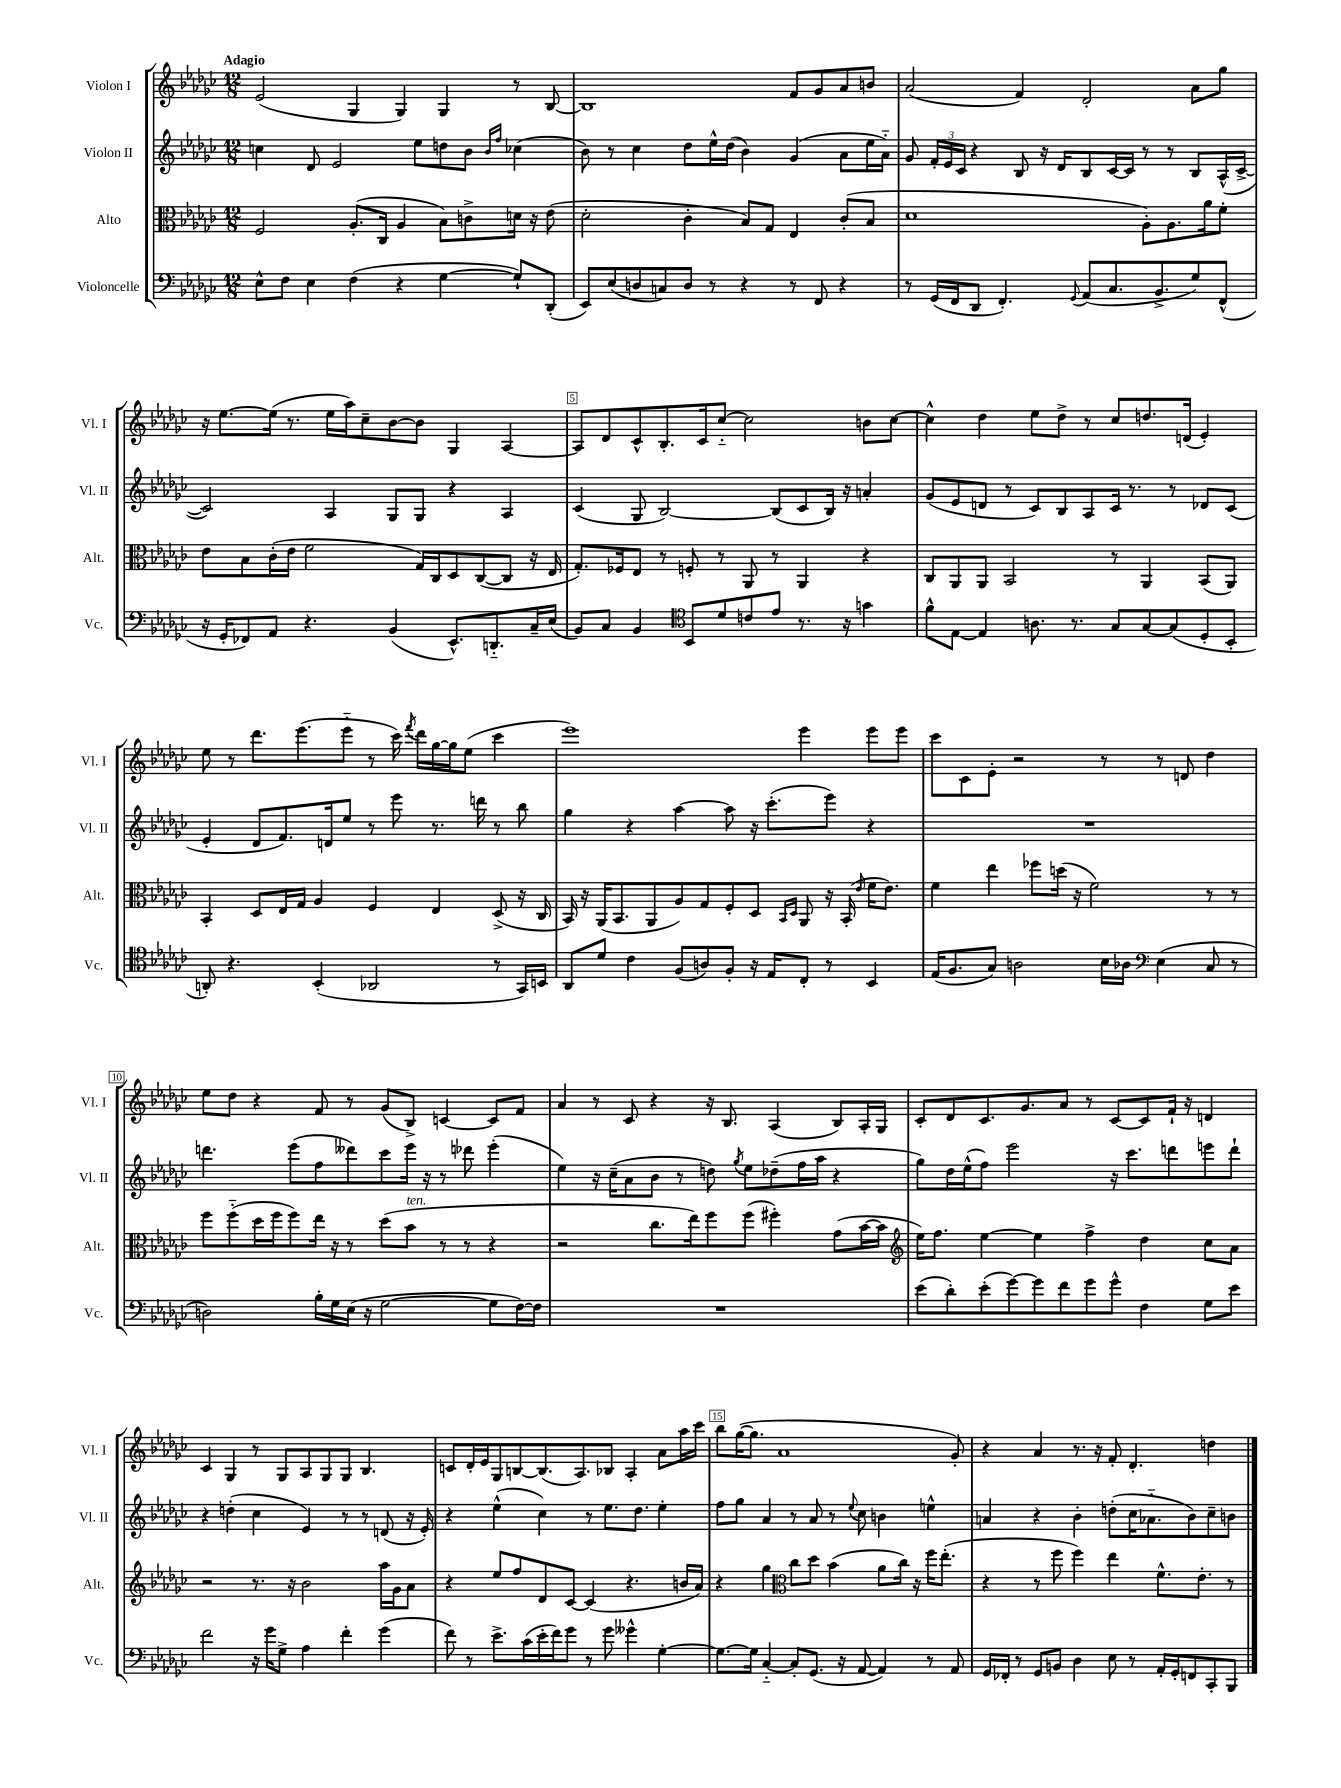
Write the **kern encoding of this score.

**kern	**kern	**kern	**kern
*staff4	*staff3	*staff2	*staff1
*clefF4	*clefC3	*clefG2	*clefG2
*k[b-e-a-d-g-c-]	*k[b-e-a-d-g-c-]	*k[b-e-a-d-g-c-]	*k[b-e-a-d-g-c-]
*M12/8	*M12/8	*M12/8	*M12/8
8E-^^	2F	4cc	(2e-
8F	.	.	.
4E-	.	8d-	.
.	.	2e-	.
(4F	(8.A-'	.	4G-
.	16C-	.	.
4r	4A-	.	4G-)
.	.	8ee-	.
[4G-	8B-)	8dd	4G-
.	8c^	8b-	.
.	.	16qqb-	.
.	.	16qqff	.
8G-`])	16d	(4cc-	8r
.	16r	.	.
(8DD-'	(8e-	.	[8B-
=	=	=	=
8EE-)	2d-'	8b-)	1B-]
(8E-	.	8r	.
8D	.	4cc-	.
8C)	.	.	.
8D	4c-'	8dd-	.
8r	.	16ee-^^	.
.	.	(16dd-	.
4r	8B-)	4b-)	.
.	8G-	.	.
8r	4E-	(4g-	8f
8FF	.	.	8g-
4r	(8c-'	8a-	8a-
.	8B-	16ee-	8b
.	.	16a-'~)	.
=	=	=	=
8r	1d-	8g-	(2a-
(16GG-	.	24f'	.
.	.	24e-	.
16FF	.	.	.
.	.	24c-	.
8DD-	.	4r	.
4.FF')	.	.	.
.	.	8B-	4f)
.	.	16r	.
.	.	16d-	.
8qqGG-	.	.	.
(8AA-	.	8B-	2d-'
8.C-	.	[16c-	.
.	.	16c-]	.
.	8A-')	8r	.
8.BB-^	.	.	.
.	8.A-	8r	.
8G-)	.	8B-	8a-
.	16a-	.	.
(8FF^^	8f'	(16A-^^	8gg-
.	.	[16c-^	.
=	=	=	=
16r	8e-	2c-])	16r
16GG-'	.	.	[8.ee-
8FF-)	8B-	.	.
8AA-	(16c-'	.	(16ee-]
.	16e-	.	8.r
4.r	2f	.	.
.	.	4A-	16ee-
.	.	.	16aa-)
.	.	.	8cc-~
(4BB-	.	8G-	[8b-
.	16G-)	8G-	8b-]
.	16C-	.	.
8.EE-^^)	8D-	4r	4G-
.	([8C-	.	.
8.DD'~	.	.	.
.	8C-]	4A-	[4A-
16C-~	16r	.	.
(16E-	16E-	.	.
=	=	=	=
8BB-)	8.G-')	(4c-	8A-]
8C-	.	.	8d-
.	16F-	.	.
4BB-	8E-	8G-	8c-^^
.	8r	[2B-)	8.B-'
*clefC4	*	*	*
8BB-	8F'	.	.
.	.	.	16c-
8d-	8r	.	[8cc-'~
8c	8AA-	.	2cc-]
8e-	8r	(8B-]	.
8.r	4AA-	8c-	.
.	.	16B-)	.
16r	.	16r	.
4g	4r	4a'	8b
.	.	.	[8cc-
=	=	=	=
8f^^	8C-	(8g-	4cc-^^]
[8E-	8AA-	8e-	.
4E-]	8AA-	8d	4dd-
.	2BB-	8r	.
8.A	.	8c-)	8ee-
.	.	8B-	8dd-^
8.r	.	.	.
.	.	8A-	8r
8G-	8r	16c-	8cc-
.	.	8.r	.
[8G-	4AA-	.	8.dd
(8G-]	.	8r	.
.	.	.	(16d
8D-'	(8BB-	8d-	4e-')
8BB-'	8AA-)	(8c-	.
=	=	=	=
8AA')	4BB-'	4e-'	8ee-
4.r	.	.	8r
.	8D-	8d-	8.ddd-
.	16E-	8.f)	.
.	16G-	.	(8.eee-
(4BB-'	4A-	.	.
.	.	16d	.
.	.	8ee-	8eee-'~
2AA-	4F	8r	8r
.	.	8eee-	16ccc-)
.	.	.	8qfff
.	.	.	16ddd-
.	4E-	8.r	[16gg-
.	.	.	16gg-]
.	.	.	(8ee-
.	.	16ddd	.
8r	(8D-^	8r	4ccc-
16GG-)	16r	8bb-	.
16BB	16C-	.	.
=	=	=	=
8AA-	16BB-)	4gg-	1eee-)
.	16r	.	.
8d-	(16AA-	.	.
.	8.BB-	.	.
4c-	.	4r	.
.	8AA-	.	.
(8F	8A-)	[4aa-	.
8A)	8G-	.	.
8F'	8F'	8aa-]	.
16r	8D-	16r	.
16E-	.	(8.ccc-'	.
.	16qqBB-	.	.
.	16qqD-	.	.
8C-'	8AA-	.	4eee-
8r	16r	8eee-)	.
.	(16BB-'	.	.
.	16qqe-	.	.
4BB-	16f	4r	8eee-
.	8.e-)	.	.
.	.	.	8eee-
=	=	=	=
(16E-	4f	1.r	8ccc-
8.F	.	.	.
.	.	.	8c-
8G-)	4ee-	.	8e-'
2A	.	.	2r
.	8ff-	.	.
.	(16dd	.	.
.	16r	.	.
.	2f)	.	.
16B-	.	.	8r
16A-	.	.	.
*clefF4	*	*	*
(4E-	.	.	8r
.	.	.	8d
8C-	8r	.	4dd-
8r	8r	.	.
=	=	=	=
2D)	8ff	4.ddd	8ee-
.	(8ff'~	.	8dd-
.	16dd-	.	4r
.	16ff	.	.
.	8ff)	(8eee-	.
16B-'	16ee-	8ff	8f
16G-	16r	.	.
(16E-	8r	8ddd--)	8r
16r	.	.	.
[2G-	(8dd-	8ccc-	(8g-
.	8b-	16eee-	8B-^)
.	.	16r	.
.	8r	8r	[4c
.	8r	8ddd-	.
8G-]	4r	(4eee-'	8c]
[16F)	.	.	8f
16F]	.	.	.
=	=	=	=
1.r	2r	4ee-)	4a-
.	.	16r	8r
.	.	(16cc-~	.
.	.	8a-	8c-
.	8.cc-	8b-	4r
.	.	8r	.
.	16ee-)	.	.
.	8ff	8dd)	16r
.	.	.	8.B-
.	.	8qgg-	.
.	(8ff	8ee-	.
.	4ff#')	(8dd-~	(4A-
.	.	16ff	.
.	.	16aa-	.
.	(8g-	4r	8B-)
.	[16b-	.	16A-'
.	16b-]	.	16G-
=	=	=	=
*	*clefG2	*	*
(8e-	16ee-)	8gg-)	8c-'
.	8.ff	.	.
8d-')	.	16dd-	8d-
.	.	(16ee-^^	.
(8e-'	[4ee-	8ff)	8.c-
[8g-)	.	2eee-	.
.	.	.	8.g-
8g-]	4ee-]	.	.
8f	.	.	8a-
8g-	4ff^	.	8r
8g-^^	.	16r	[8c-
.	.	8.ccc-	.
4F	4dd-	.	8c-]
.	.	8ddd	16f`
.	.	.	16r
8G-	8cc-	8eee	4d
8e-	8a-	8ddd`	.
=	=	=	=
2f	2r	4r	4c-
.	.	(4dd'	4G-
16r	8.r	4cc-	8r
16g-	.	.	.
8G-^	.	.	8G-
.	16r	.	.
4A-	2b-	4e-)	8A-
.	.	.	8G-
4f'	.	8r	8G-
.	.	8r	4.B-
(4g-	16aa-	(8d	.
.	16g-	.	.
.	8a-	16r	.
.	.	16e-')	.
=	=	=	=
8f)	4r	4r	8c
8r	.	.	16d-'
.	.	.	16e-
8.e-^	8ee-	(4ee-^^	8G-
.	8ff	.	[8B
(16c-	.	.	.
16e-'	8d-	4cc-)	(8.B]
16f)	.	.	.
8g-	[8c-	.	.
.	.	.	8.A-)
8r	(4c-]	8r	.
8g-	.	8.ee-	8B-
4g--^^	4.r	.	4A-'
.	.	8.dd-	.
[4G-'	.	4ee-'	8a-
.	16b	.	16aa-
.	16a-)	.	16ccc-
=	=	=	=
8.G-_	4r	8ff	8bb-
.	.	8gg-	([16gg-
16G-]	.	.	8.gg-]
[4C-'~	4gg-	4a-	.
.	.	.	1a-
*	*clefC3	*	*
8C-']	8cc-	8r	.
(8.GG-	8dd-	8a-	.
.	(4b-	8r	.
16r	.	.	.
.	.	8qqee-	.
[8AA-	.	8cc-	.
4AA-])	8a-	4b	.
.	16cc-)	.	.
.	16r	.	.
8r	16ff	4ee^^	.
.	(8.ee-'	.	.
8AA-	.	.	8g-')
=	=	=	=
16GG-	4r	4a	4r
16FF-'	.	.	.
8r	.	.	.
8GG-	8r	4r	4a-
8BB	8ff	.	.
4D-	4ff)	4b-'	8.r
.	.	.	16r
8E-	4ee-	(8dd'	8f'
8r	.	16cc-	4.d-'
.	.	8.a-'~	.
16AA-'	8.f^^	.	.
16GG-'	.	.	.
8FF	.	8b-)	.
.	8.e-'	.	.
8CC-'	.	8cc-~	4dd
8BBB-	8r	8b	.
==	==	==	==
*-	*-	*-	*-
